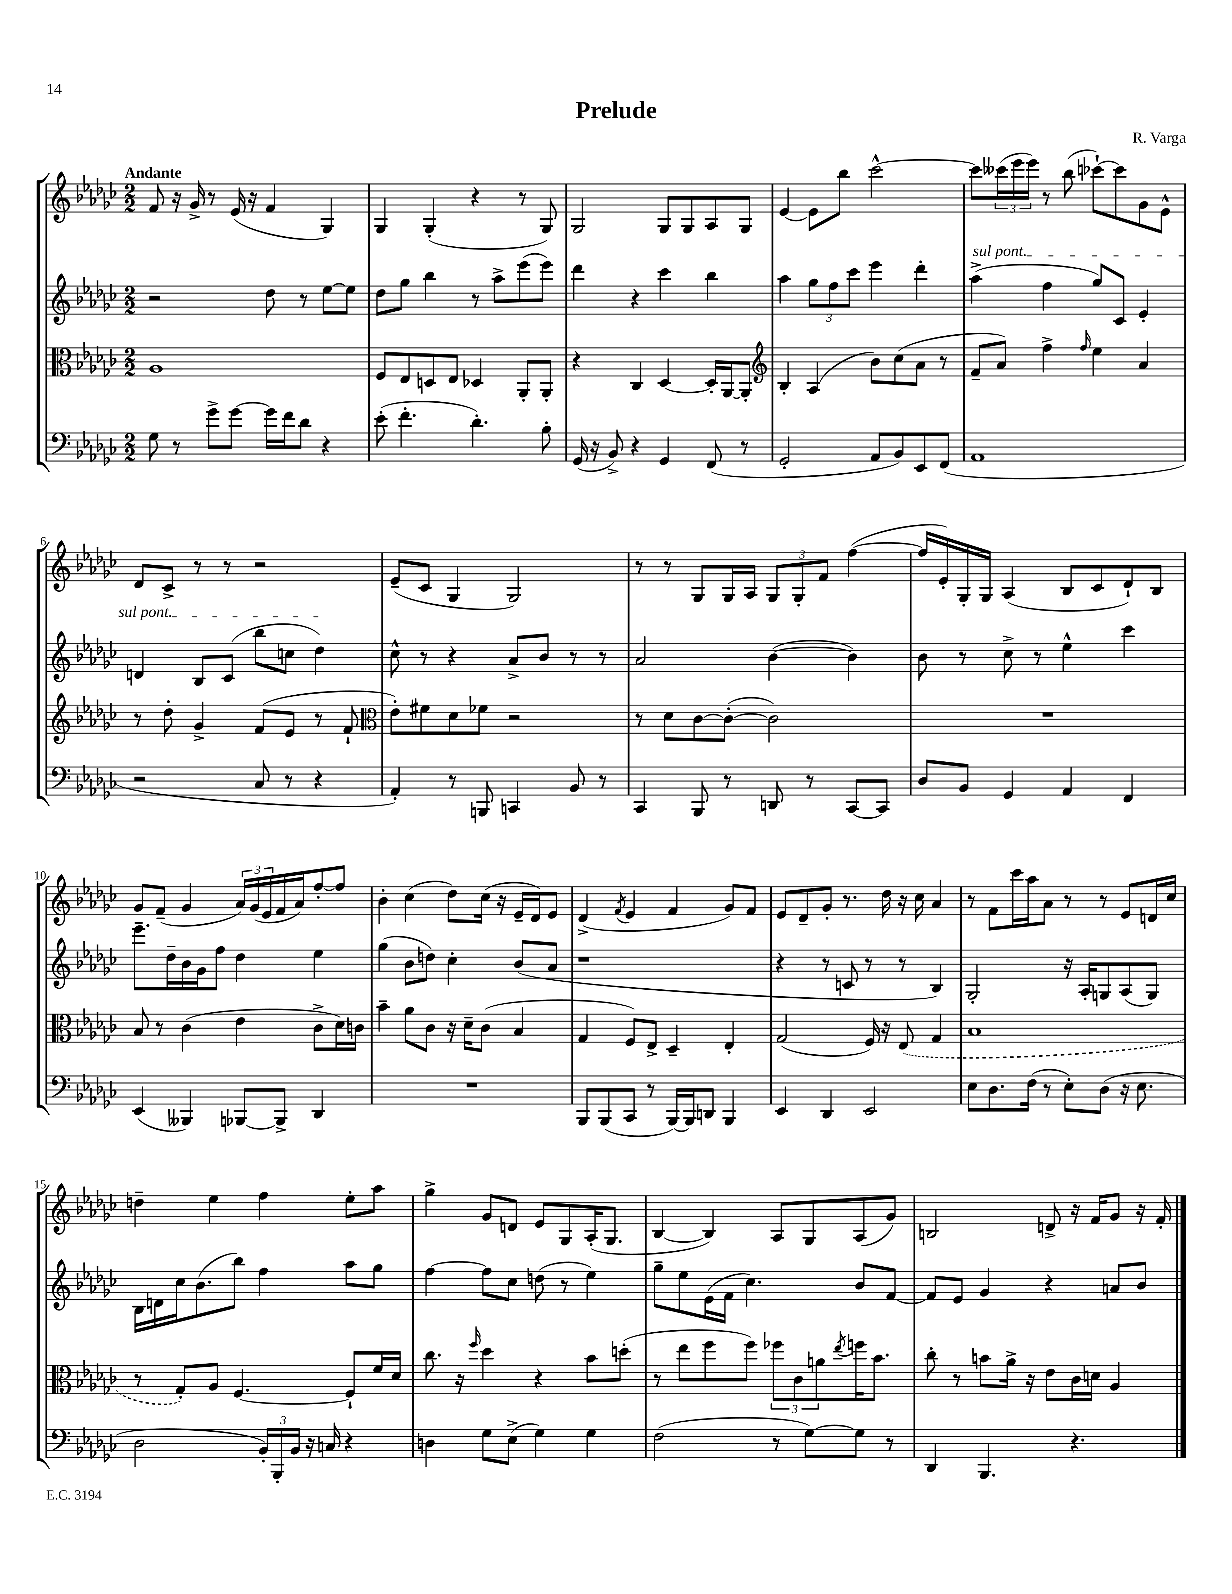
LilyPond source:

\header { title = "Prelude" composer = "R. Varga" }
<<
\new StaffGroup <<
\new Staff = "s0" {
    \clef treble \key ges \major \numericTimeSignature \time 2/2 \tempo "Andante"
    f'8 r16 ges'16-> r8 ees'16( r16 f'4 ges4) |
    ges4 ges4-.( r4 r8 ges8) |
    ges2 ges8 ges8 aes8 ges8 |
    ees'4~ ees'8 bes''8 ces'''2~-^ |
    ces'''8 \tuplet 3/2 { ceses'''16( ees'''16 ees'''16) } r8 bes''8( ces'''8~-!) ces'''8 ges'8 ees'8-^ |
    des'8 ces'8-> r8 r8 r2 |
    ees'8--( ces'8 ges4 ges2) |
    r8 r8 ges8 ges16 aes16 \tuplet 3/2 { ges8 ges8-. f'8 } f''4~( |
    f''16 ees'16-.) ges16-. ges16 aes4( bes8 ces'8 des'8-!) bes8 |
    ges'8 f'8--( ges'4 \tuplet 3/2 { aes'16) ges'16( ees'16 } f'16 aes'16) f''8~-. f''8 |
    bes'4-. ces''4( des''8) ces''16( r16 ees'16-- des'16) ees'8 |
    des'4->( \acciaccatura { f'8 } ees'4 f'4 ges'8) f'8 |
    ees'8 des'8-- ges'8-. r8. des''16 r16 ces''16 aes'4 |
    r8 f'8 ces'''16 aes''16 aes'8 r8 r8 ees'8 d'16 ces''16 |
    d''4-- ees''4 f''4 ees''8-. aes''8 |
    ges''4-> ges'8 d'8 ees'8 ges8 aes16-.( ges8. |
    bes4~ bes4) aes8 ges8 aes8( ges'8) |
    b2 d'8-> r16 f'16 ges'8 r16 f'16-. \bar "|." |
}
\new Staff = "s1" {
    \clef treble \key ges \major \numericTimeSignature \time 2/2
    r2 des''8 r8 ees''8~ ees''8 |
    des''8 ges''8 bes''4 r8 aes''8-> ees'''8( ees'''8) |
    des'''4 r4 ces'''4 bes''4 |
    aes''4 \tuplet 3/2 { ges''8 f''8 ces'''8 } ees'''4 des'''4-. |
    \once \override TextSpanner.bound-details.left.text = \markup { \italic "sul pont." } aes''4->\startTextSpan( f''4 ges''8) ces'8 ees'4-. |
    d'4 bes8 ces'8( bes''8 c''8 des''4\stopTextSpan) |
    ces''8-^ r8 r4 aes'8-> bes'8 r8 r8 |
    aes'2 bes'4~( bes'4) |
    bes'8 r8 ces''8-> r8 ees''4-^ ces'''4 |
    ees'''8.-- des''16-- bes'16 ges'16 f''8 des''4 ees''4 |
    ges''4( bes'8 d''8) ces''4-. bes'8( aes'8 |
    r1 |
    r4 r8 c'8 r8 r8 bes4) |
    ges2-. r16 aes16-. g8 aes8( g8) |
    bes16 d'16 ces''16 bes'8.( bes''8) f''4 aes''8 ges''8 |
    f''4~ f''8 ces''8 d''8( r8 ees''4) |
    ges''8-- ees''8 ees'16( f'16 ces''4.) bes'8 f'8~ |
    f'8 ees'8 ges'4 r4 a'8 bes'8 \bar "|." |
}
\new Staff = "s2" {
    \clef alto \key ges \major \numericTimeSignature \time 2/2
    aes1 |
    f8 ees8 d8 ees8 des4 aes,8-. aes,8-. |
    r4 ces4 des4~ des16-. aes,16~ aes,8-. |
    \clef treble bes4-. aes4( bes'8) ces''8( aes'8 r8 |
    f'8-- aes'8) f''4-> \grace { f''16 } ees''4 aes'4 |
    r8 des''8-. ges'4-> f'8( ees'8 r8 f'8-! |
    \clef alto ees'8-.) fis'8 des'8 fes'8 r2 |
    r8 des'8 ces'8~ ces'8~-.( ces'2) |
    R1 |
    bes8 r8 ces'4( ees'4 ces'8-> des'16) c'16 |
    bes'4-- aes'8 ces'8 r16 des'16-- ces'8( bes4 |
    ges4 f8) ees8-> des4-- ees4-. |
    ges2( f16) r16 \once \slurDashed ees8( ges4 |
    bes1 |
    r8 ges8-.) aes8 f4.~ f8-! f'16 des'16 |
    ces''8. r16 \grace { f''16 } des''4 r4 bes'8 d''8-.( |
    r8 ees''8 f''8 f''8) \tuplet 3/2 { fes''8 ces'8 a'8 } \acciaccatura { ees''8 } f''16 bes'8. |
    ces''8-. r8 b'8 aes'16-> r16 ees'8 ces'16 d'16 aes4 \bar "|." |
}
\new Staff = "s3" {
    \clef bass \key ges \major \numericTimeSignature \time 2/2
    ges8 r8 ges'8-> ges'8~ ges'16 f'16 des'8 r4 |
    ees'8-.( f'4.-. des'4.-.) bes8-. |
    ges,16( r16 bes,8->) r4 ges,4 f,8( r8 |
    ges,2-. aes,8 bes,8) ees,8 f,8( |
    aes,1 |
    r2 ces8 r8 r4 |
    aes,4-.) r8 b,,8 c,4 bes,8 r8 |
    ces,4 bes,,8 r8 d,8 r8 ces,8~ ces,8 |
    des8 bes,8 ges,4 aes,4 f,4 |
    ees,4( beses,,4) bes,,8~ bes,,8-> des,4 |
    R1 |
    bes,,8 bes,,8( ces,8 r8 bes,,16~) bes,,16 d,8 bes,,4 |
    ees,4 des,4 ees,2 |
    ees8 des8. f16( r8 ees8-.) des8( r16 ees8. |
    des2 \tuplet 3/2 { bes,16-.) bes,,16-. bes,16 } r16 c16 r4 |
    d4 ges8 ees8->( ges4) ges4 |
    f2( r8 ges8~) ges8 r8 |
    des,4 bes,,4. r4. \bar "|." |
}
>>
>>
